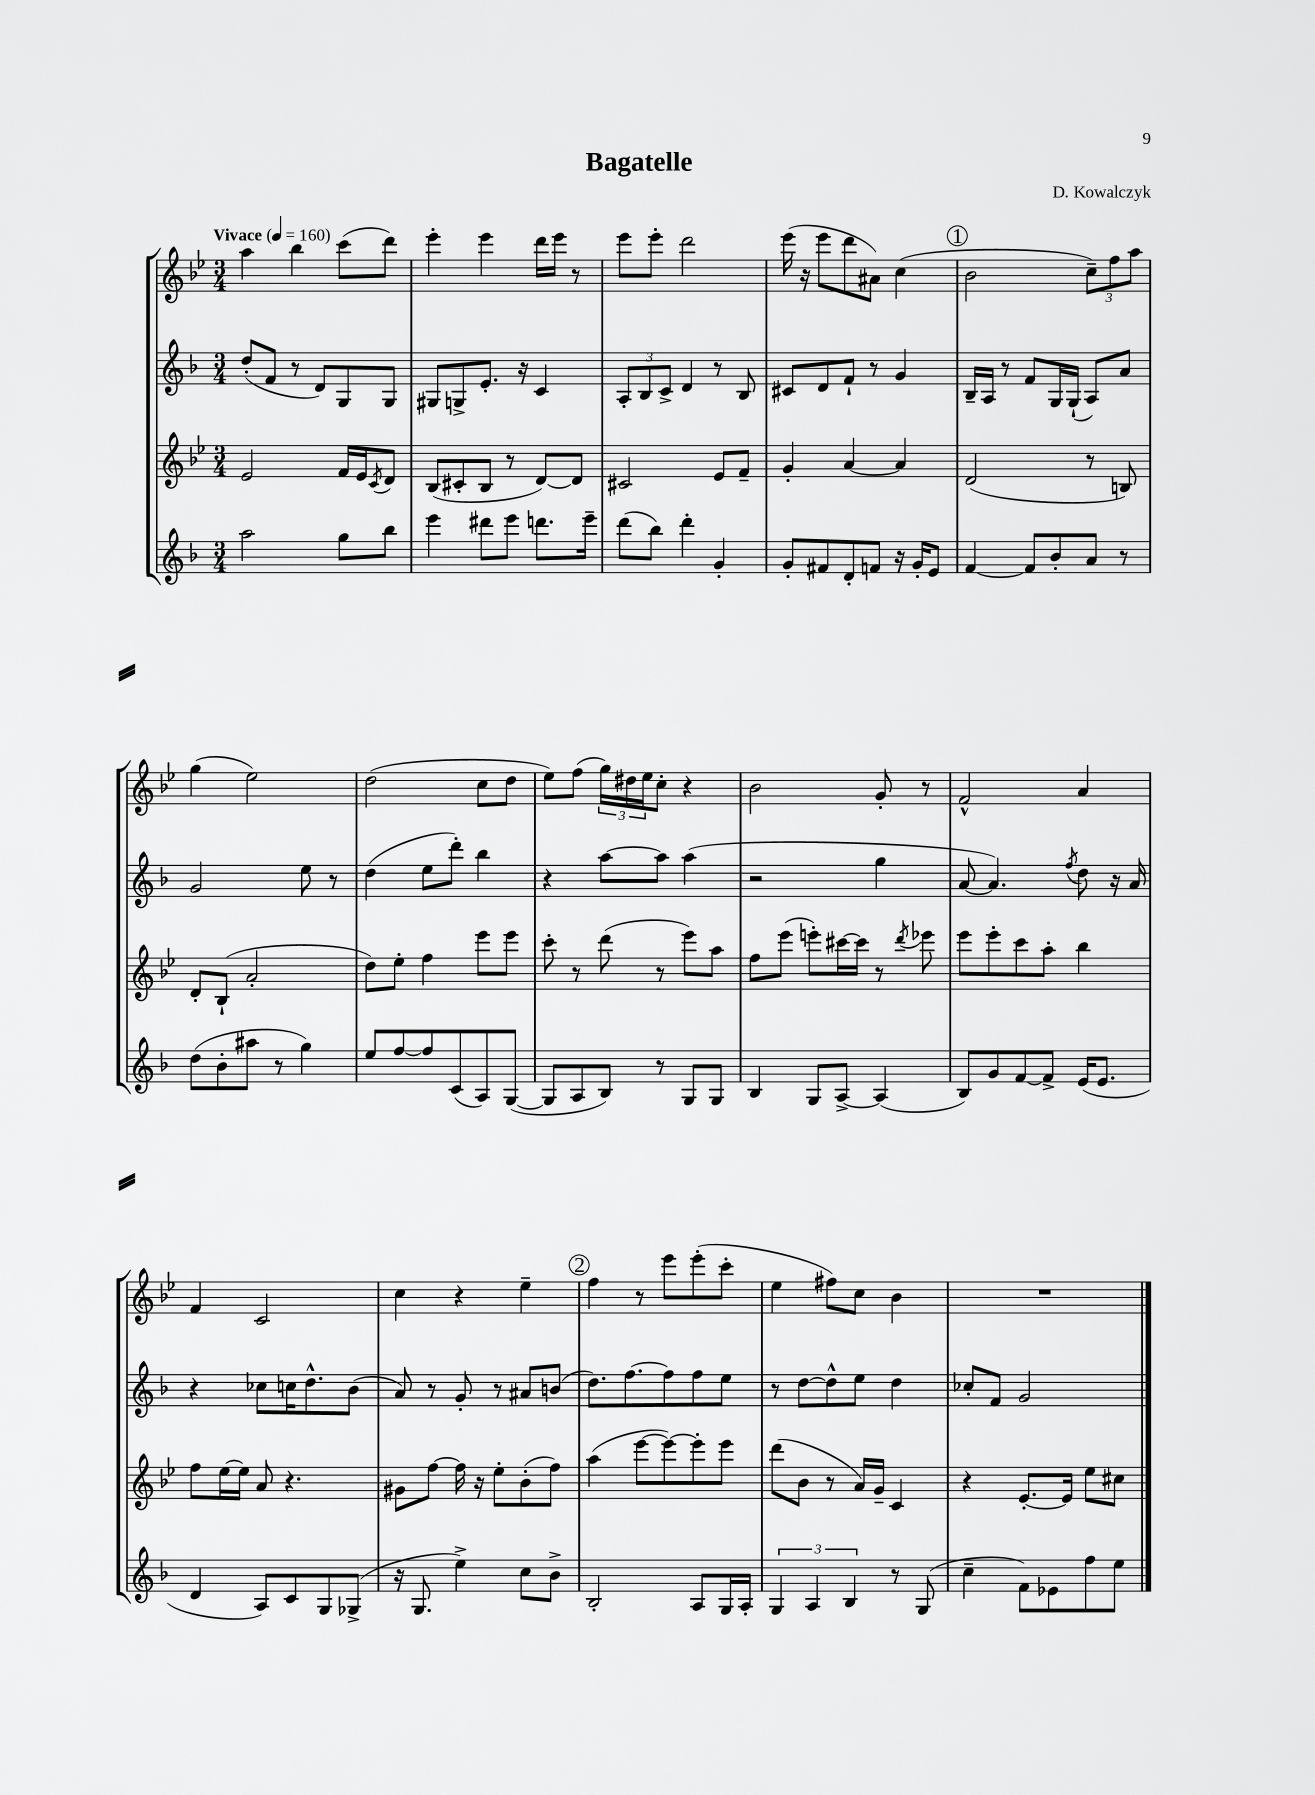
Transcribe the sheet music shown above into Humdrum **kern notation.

**kern	**kern	**kern	**kern
*staff4	*staff3	*staff2	*staff1
*clefG2	*clefG2	*clefG2	*clefG2
*k[b-]	*k[b-e-]	*k[b-]	*k[b-e-]
*M3/4	*M3/4	*M3/4	*M3/4
*MM160	*MM160	*MM160	*MM160
2aa	2e-	(8dd'	4aa
.	.	8f	.
.	.	8r	4bb-
.	.	8d)	.
8gg	16f	8G	(8ccc
.	16e-	.	.
.	8qc	.	.
8bb-	8d	8G	8ddd)
=	=	=	=
4eee	(8B-	8G#	4eee-'
.	8c#'	8G^	.
8ddd#	8B-	8.e'	4eee-
8eee	8r	.	.
.	.	16r	.
8.ddd	[8d)	4c	16ddd
.	.	.	16eee-
.	8d]	.	8r
16eee~	.	.	.
=	=	=	=
(8ddd	2c#	12A'	8eee-
.	.	12B-	.
8bb-)	.	.	8eee-'
.	.	12c^	.
4ddd'	.	4d	2ddd
4g'	8e-	8r	.
.	8f~	8B-	.
=	=	=	=
8g'	4g'	8c#	(16eee-
.	.	.	16r
8f#	.	8d	8eee-
8d'	[4a	8f`	8ddd
8f	.	8r	8a#)
16r	4a]	4g	(4cc
16g'	.	.	.
8e	.	.	.
=	=	=	=
[4f	(2d	16B-~	2b-
.	.	16A	.
.	.	8r	.
8f]	.	8f	.
8b-'	.	16G	.
.	.	(16G`	.
8a	8r	8A)	12cc~)
.	.	.	12ff
8r	8B)	8a	.
.	.	.	12aa
=	=	=	=
(8dd	8d'	2g	(4gg
8b-'	(8B-`	.	.
8aa#	2a'	.	2ee-)
8r	.	.	.
4gg)	.	8ee	.
.	.	8r	.
=	=	=	=
8ee	8dd)	(4dd	(2dd
[8ff	8ee-'	.	.
8ff]	4ff	8ee	.
(8c	.	8ddd')	.
8A)	8eee-	4bb-	8cc
([8G	8eee-	.	8dd
=	=	=	=
8G]	8ccc'	4r	8ee-)
8A	8r	.	(8ff
8B-)	(8ddd	[8aa	24gg)
.	.	.	24dd#
.	.	.	24ee-
8r	8r	8aa]	8cc'
8G	8eee-)	(4aa	4r
8G	8aa	.	.
=	=	=	=
4B-	8ff	2r	2b-
.	(8eee-	.	.
8G	8eee')	.	.
[8A^	[16ccc#	.	.
.	16ccc#]	.	.
(4A]	8r	4gg	8g'
.	8qddd	.	.
.	8eee-	.	8r
=	=	=	=
8B-)	8eee-	[8a	2f^^
8g	8eee-'	4.a])	.
[8f	8ccc	.	.
8f^]	8aa'	.	.
.	.	8qff	.
(16e	4bb-	8dd	4a
8.e	.	.	.
.	.	16r	.
.	.	16a	.
=	=	=	=
4d	8ff	4r	4f
.	[16ee-	.	.
.	16ee-]	.	.
8A)	8a	8cc-	2c
8c	4.r	16cc	.
.	.	8.dd^^	.
8G	.	.	.
(8G-^	.	(8b-	.
=	=	=	=
16r	8g#	8a)	4cc
8.G	.	.	.
.	[8ff	8r	.
4ee^)	16ff]	8g'	4r
.	16r	.	.
.	8ee-'	8r	.
8cc	(8b-'	8a#	4ee-~
8b-^	8ff)	(8b	.
=	=	=	=
2B-'	(4aa	8.dd)	4ff
.	.	[8.ff	.
.	[8eee-	.	8r
.	8eee-_)	8ff]	8eee-
8A	8eee-']	8ff	(8eee-'
16G	8eee-	8ee	8ccc'
16A'	.	.	.
=	=	=	=
6G	(8ddd	8r	4ee-
.	8b-	[8dd	.
6A	.	.	.
.	8r	8dd^^]	8ff#)
6B-	.	.	.
.	16a)	8ee	8cc
.	16g~	.	.
8r	4c	4dd	4b-
(8G	.	.	.
=	=	=	=
4cc~	4r	8cc-'	2.r
.	.	8f	.
8f)	[8.e-'	2g	.
8e-	.	.	.
.	16e-]	.	.
8ff	8ee-	.	.
8ee	8cc#	.	.
==	==	==	==
*-	*-	*-	*-
